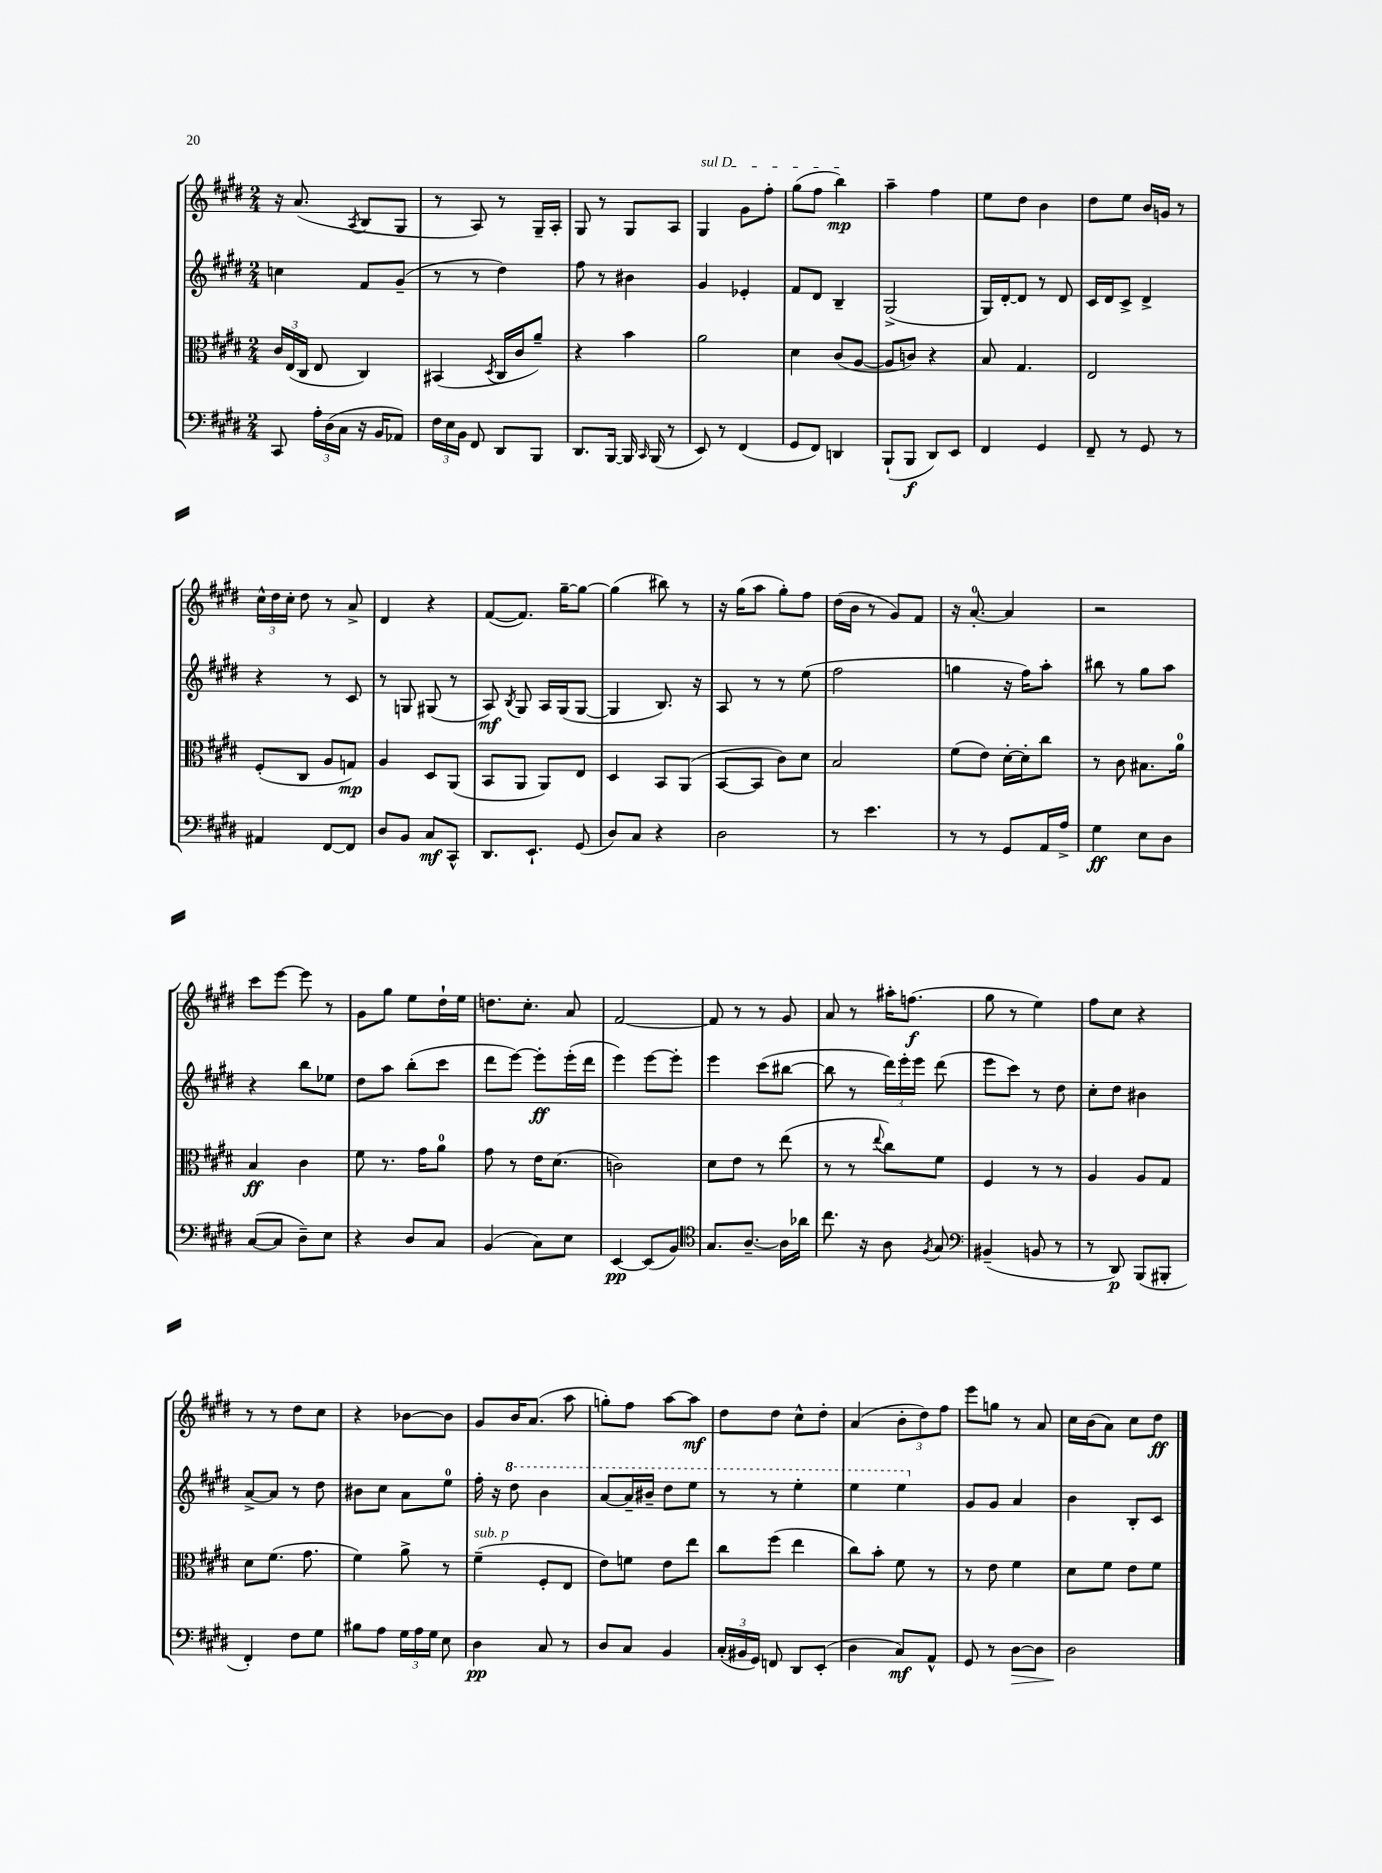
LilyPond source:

<<
\new StaffGroup <<
\new Staff = "s0" {
    \clef treble \key e \major \numericTimeSignature \time 2/4
    \autoBeamOff r16 a'8.( \acciaccatura { a8 } b8[ gis8] |
    r8 a8) r8 gis16[-- a16]-. |
    gis8 r8 gis8[ a8] |
    \once \override TextSpanner.bound-details.left.text = \markup { \italic "sul D" } gis4\startTextSpan gis'8[ fis''8]-. |
    gis''8[( fis''8] b''4\mp\stopTextSpan) |
    a''4-- fis''4 |
    e''8[ dis''8] b'4 |
    dis''8[ e''8] b'16[ g'16] r8 |
    \tuplet 3/2 { cis''16[-^ dis''16 cis''16]-. } dis''8 r8 a'8-> |
    dis'4 r4 |
    fis'8[~( fis'8.]) gis''16[~-- gis''8]~ |
    gis''4( bis''8) r8 |
    r16 gis''16[( a''8] gis''8[-.) fis''8] |
    dis''16[( b'16] r8 gis'8[) fis'8] |
    r16 a'8.-0~-. a'4 |
    r2 |
    cis'''8[ e'''8]~ e'''8 r8 |
    gis'8[ gis''8] e''8[ dis''16-! e''16] |
    d''8.[ cis''8.]-. a'8 |
    fis'2~ |
    fis'8 r8 r8 gis'8 |
    a'8 r8 ais''16[-. f''8.]\f( |
    gis''8 r8 e''4) |
    fis''8[ cis''8] r4 |
    r8 r8 dis''8[ cis''8] |
    r4 bes'8[~ bes'8] |
    gis'8[ b'16 a'8.]( a''8 |
    g''8[-.) fis''8] a''8[~ a''8]\mf |
    dis''8[ dis''8] cis''8[-^ dis''8]-. |
    a'4( \tuplet 3/2 { b'8[-. dis''8) fis''8] } |
    e'''8[ g''8] r8 a'8 |
    cis''16[ b'16( a'8]) cis''8[ dis''8]\ff \bar "|." |
}
\new Staff = "s1" {
    \clef treble \key e \major \numericTimeSignature \time 2/4
    \autoBeamOff c''4 fis'8[ gis'8]--( |
    r8 r8 dis''4) |
    fis''8 r8 bis'4 |
    gis'4 ees'4-. |
    fis'8[ dis'8] b4-- |
    gis2->( |
    gis16[) dis'16~-. dis'8] r8 dis'8 |
    cis'16[ dis'16 cis'8]-> dis'4-> |
    r4 r8 cis'8 |
    r8 g8 gis8( r8 |
    a8\mf) \acciaccatura { b8 } gis8 a16[ gis16( gis8]~ |
    gis4 b8.) r16 |
    a8 r8 r8 e''8( |
    fis''2 |
    g''4 r16 fis''16[) a''8]-. |
    bis''8 r8 gis''8[ a''8] |
    r4 b''8[ ees''8] |
    dis''8[ a''8] b''8[-.( cis'''8] |
    dis'''8[ e'''8]~) e'''8[-.\ff e'''16-.( dis'''16] |
    e'''4) e'''8[~ e'''8]-. |
    e'''4 cis'''8[( bis''8]~ |
    bis''8 r8 \tuplet 3/2 { dis'''16[) e'''16-. e'''16] } dis'''8( |
    e'''8[ cis'''8]) r8 dis''8 |
    cis''8[-. dis''8] bis'4 |
    a'8[~-> a'8] r8 dis''8 |
    bis'8[ cis''8] a'8[ e''8]-0 |
    fis''16-. r16 \ottava #1 dis'''8 b''4 |
    a''8[~ a''16-- bis''16]-- dis'''8[ e'''8] |
    r8 r8 e'''4-. |
    e'''4 e'''4 \ottava #0 |
    gis'8[ gis'8] a'4 |
    b'4 b8[-. cis'8] \bar "|." |
}
\new Staff = "s2" {
    \clef alto \key e \major \numericTimeSignature \time 2/4
    \autoBeamOff \tuplet 3/2 { cis'16[ e16( cis16] } e8 cis4) |
    bis,4( \acciaccatura { dis8 } cis16[ cis'16 a'8]--) |
    r4 b'4 |
    a'2 |
    dis'4 cis'8[( a8]~ |
    a8[ c'8]) r4 |
    b8 gis4. |
    e2 |
    fis8[-.( cis8] a8[ g8]\mp) |
    a4 dis8[ a,8]( |
    b,8[ a,8] a,8[) e8] |
    dis4 b,8[ a,8]( |
    b,8[~ b,8] cis'8[) dis'8] |
    b2 |
    fis'8[( e'8]) dis'16[~-. dis'16-. cis''8] |
    r8 cis'8 bis8.[ a'16]-0 |
    b4\ff cis'4 |
    fis'8 r8. gis'16[ a'8]-0 |
    gis'8 r8 e'16[ dis'8.]( |
    c'2) |
    dis'8[ e'8] r8 e''8( |
    r8 r8 \appoggiatura { e''8 } cis''8[) fis'8] |
    fis4 r8 r8 |
    a4 a8[ gis8] |
    dis'8[ fis'8.]( gis'8. |
    fis'4) a'8-> r8 |
    fis'4--^\markup { \italic "sub. p" }( fis8[-. e8] |
    e'8[) f'8] e'8[ e''8] |
    cis''8[ fis''8]( e''4 |
    cis''8[) b'8]-. fis'8 r8 |
    r8 e'8 fis'4 |
    dis'8[ fis'8] e'8[ fis'8] \bar "|." |
}
\new Staff = "s3" {
    \clef bass \key e \major \numericTimeSignature \time 2/4
    \autoBeamOff cis,8 \tuplet 3/2 { a16[-. dis16( cis16] } r16 b,16[ aes,8]) |
    \tuplet 3/2 { fis16[ e16 b,16] } fis,8 dis,8[ b,,8] |
    dis,8.[ b,,16]~ b,,16 \grace { cis,16 } b,,16( r8 |
    e,8) r8 fis,4( |
    gis,8[ fis,8]) d,4 |
    b,,8[-!( b,,8]\f dis,8[) e,8] |
    fis,4 gis,4 |
    fis,8-- r8 gis,8 r8 |
    ais,4 fis,8[~ fis,8] |
    dis8[ b,8] cis8[\mf cis,8]-^ |
    dis,8.[ e,8.]-! gis,8( |
    dis8[) cis8] r4 |
    dis2 |
    r8 e'4. |
    r8 r8 gis,8[ a,16 a16]-> |
    gis4\ff e8[ dis8] |
    cis8[~( cis8] dis8[--) e8] |
    r4 dis8[ cis8] |
    b,4( cis8[) e8] |
    e,4~\pp e,8[( b,8]) |
    \clef tenor gis8.[ a8.]~-- a16[ aes'16] |
    cis''8. r16 a8 \acciaccatura { fis8 } gis8 |
    \clef bass bis,4--( b,8 r8 |
    r8 dis,8\p) b,,8[( bis,,8]-. |
    fis,4-.) fis8[ gis8] |
    bis8[ a8] \tuplet 3/2 { gis16[ a16 gis16] } e8 |
    dis4\pp cis8 r8 |
    dis8[ cis8] b,4 |
    \tuplet 3/2 { cis16[-.( bis,16 gis,16]) } f,8 dis,8[ e,8]-.( |
    dis4 cis8[\mf) a,8]-^ |
    gis,8 r8 dis8[~\> dis8] |
    dis2\! \bar "|." |
}
>>
>>
\layout { \context { \Score \remove "Bar_number_engraver" } }
